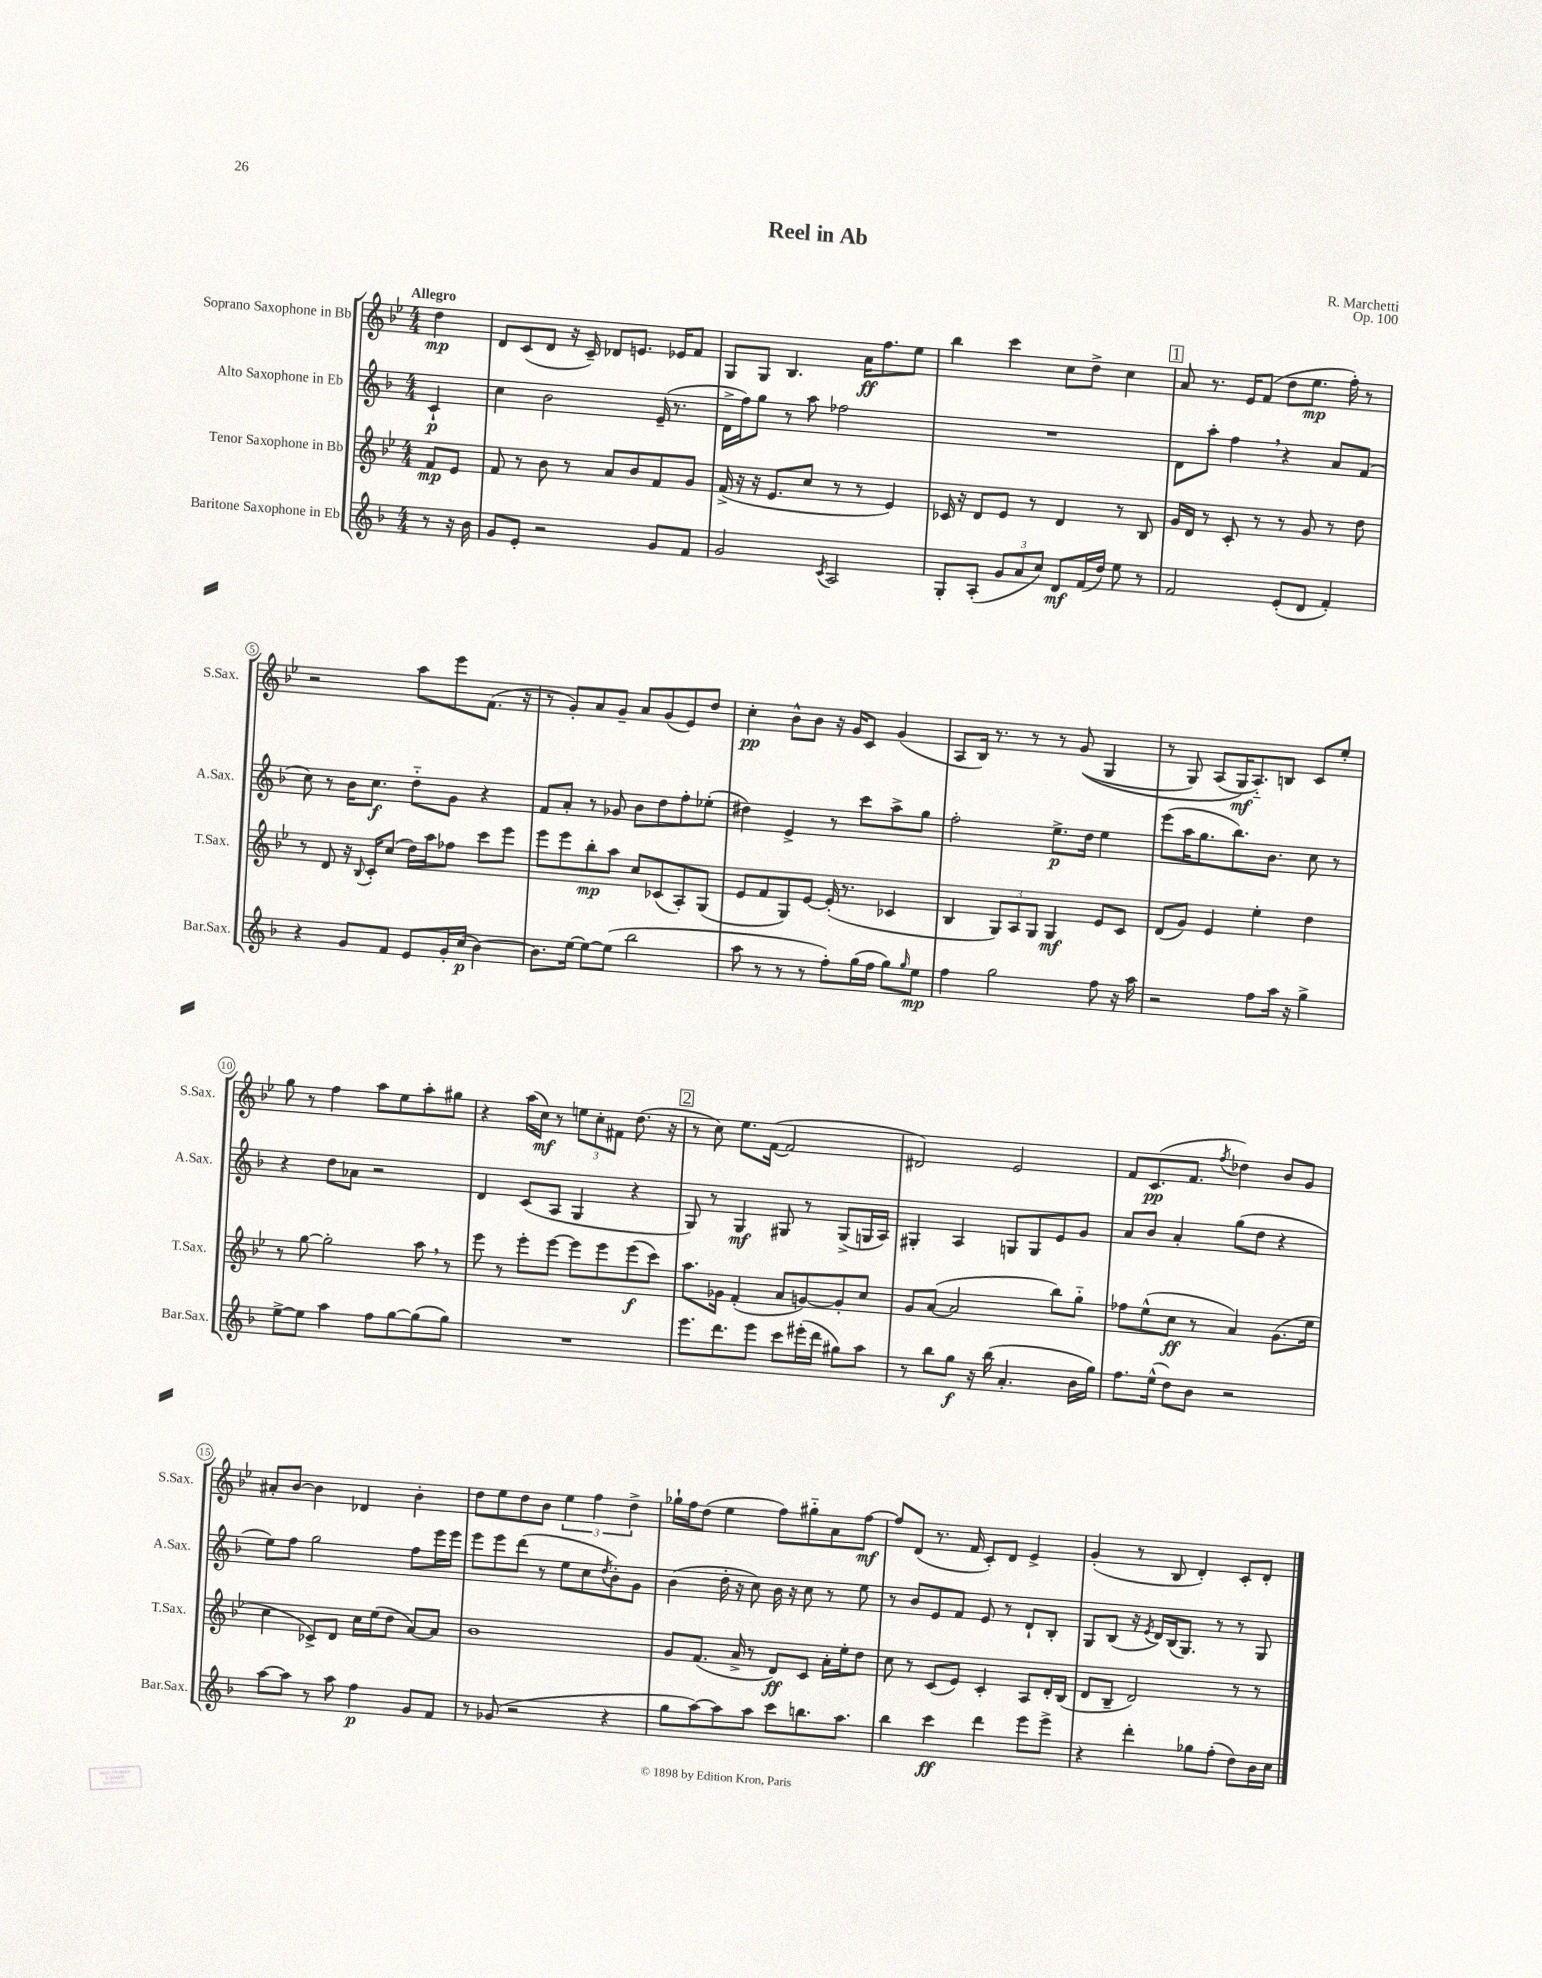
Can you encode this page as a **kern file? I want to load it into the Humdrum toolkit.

**kern	**dynam	**kern	**dynam	**kern	**dynam	**kern	**dynam
*part4	*part4	*part3	*part3	*part2	*part2	*part1	*part1
*staff4	*staff4	*staff3	*staff3	*staff2	*staff2	*staff1	*staff1
*I"Baritone Saxophone in Eb	*	*I"Tenor Saxophone in Bb	*	*I"Alto Saxophone in Eb	*	*I"Soprano Saxophone in Bb	*
*I'Bar.Sax.	*	*I'T.Sax.	*	*I'A.Sax.	*	*I'S.Sax.	*
*clefG2	*	*clefG2	*	*clefG2	*	*clefG2	*
*k[b-]	*	*k[b-e-]	*	*k[b-]	*	*k[b-e-]	*
*M4/4	*	*M4/4	*	*M4/4	*	*M4/4	*
=	=	=	=	=	=	=	=
!	!	!	!	!	!	!LO:TX:a:B:t=Allegro	!
8r	.	8f/L	mp	4c`/	p	4dd\	mp
16r	.	8e-/J	.	.	.	.	.
16b-\	.	.	.	.	.	.	.
=1	=1	=1	=1	=1	=1	=1	=1
8g/L	.	8f/	.	4cc\	.	8d/L	.
8e'/J	.	8r	.	.	.	(8c/	.
2r	.	8b-\	.	2b-\	.	8d/J	.
.	.	8r	.	.	.	16r	.
.	.	.	.	.	.	16c~/)	.
.	.	8a/L	.	.	.	8d-X/L	.
.	.	8b-/	.	.	.	8.en/J	.
8g/L	.	8f/	.	(16e~/	.	.	.
.	.	.	.	8.r	.	16e-X/KL	.
8f/J	.	8g/J	.	.	.	8f/J	.
=2	=2	=2	=2	=2	=2	=2	=2
2g/	.	(16f^/	.	16d^\LL	.	8G/L	.
.	.	16r	.	16ff\J)	.	.	.
.	.	16r	.	8gg\J	.	8G/J	.
.	.	8.e-/L	.	.	.	.	.
.	.	.	.	8r	.	4.B-/	.
.	.	8cc/J	.	8aa\	.	.	.
8qc/	.	.	.	.	.	.	.
2A/	.	8r	.	2ff-X\	.	.	.
.	.	8r	.	.	.	16a\KL	ff
.	.	.	.	.	.	8.ff\	.
.	.	4e-/)	.	.	.	.	.
.	.	.	.	.	.	8ee-\J	.
=3	=3	=3	=3	=3	=3	=3	=3
8G'/L	.	16c-X/	.	1r	.	4bb-\	.
.	.	16r	.	.	.	.	.
(8A'/J	.	8d/L	.	.	.	.	.
12g/L	.	8e-/J	.	.	.	4ccc\	.
12a/	.	.	.	.	.	.	.
.	.	8r	.	.	.	.	.
12cc/J)	.	.	.	.	.	.	.
8d/L	mf	4d/	.	.	.	8cc\L	.
(16f/L	.	.	.	.	.	8dd^\J	.
16dd/JJ)	.	.	.	.	.	.	.
8ee\	.	8r	.	.	.	4cc\	.
8r	.	8B-/	.	.	.	.	.
!!LO:REH:place=s1:t=1
=4	=4	=4	=4	=4	=4	=4	=4
2f/	.	16g/LL	.	8d\L	.	8a/	.
.	.	16d/JJ	.	.	.	.	.
.	.	8r	.	8aa'\J	.	8.r	.
.	.	8c'/	.	4ff,\	.	.	.
.	.	.	.	.	.	16e-/KL	.
.	.	8r	.	.	.	(8f/J	.
(8e'/L	.	8r	.	4r	.	8dd\L	.
8d/J	.	8g/	.	.	.	8.ee-\J	mp
4f'/)	.	8r	.	8a/L	.	.	.
.	.	.	.	.	.	16ff'\)	.
.	.	8dd\	.	(8f/J	.	8r	.
!!LO:LB:g=z
=5	=5	=5	=5	=5	=5	=5	=5
4r	.	8r	.	8cc\)	.	2r	.
.	.	8d/	.	8r	.	.	.
8g/L	.	16r	.	16b-\KL	.	.	.
.	.	8qqB-/	.	.	.	.	.
.	.	16c'/KL	.	8.cc\J	f	.	.
8f/J	.	(8cc/J	.	.	.	.	.
8e/L	.	16dd\LL)	.	8dd\L	.	8aa\L	.
.	.	16aa\J	.	.	.	.	.
16g'/L	.	8ff-X\J	.	8g\J	.	8eee-\	.
(16cc/JJ	p	.	.	.	.	.	.
[4b-\)	.	8ccc\L	.	4r	.	(8.f\J	.
.	.	8eee-\J	.	.	.	.	.
.	.	.	.	.	.	16r	.
=6	=6	=6	=6	=6	=6	=6	=6
8.b-\L]	.	8eee-\L	.	8f/L	.	8r	.
.	.	8eee-\	.	8a'/J	.	8g'/L)	.
[16ee\Jk	.	.	.	.	.	.	.
8ee\L_	.	8bb-'\	mp	8r	.	8a/	.
(8ee\J]	.	8aa\J	.	8g-X/	.	8g~/J	.
2bb-\	.	8cc/L	.	8b-\L	.	8a/L	.
.	.	(8c-X/	.	8dd\	.	(8g/	.
.	.	8A'/)	.	8ff'\	.	8e-/)	.
.	.	(8G/J	.	(8ee-X'\J	.	8dd/J	.
=7	=7	=7	=7	=7	=7	=7	=7
8aa\	.	8e-/L	.	4dd#X\)	.	4cc'\	pp
8r	.	8f/	.	.	.	.	.
8r	.	8G/)	.	4e^/	.	8b-^^\L	.
8r	.	[8e-/J	.	.	.	8b-\J	.
8ff'\L)	.	(16e-'/]	.	8r	.	16r	.
.	.	8.r	.	.	.	16g/KL	.
(16gg\L	.	.	.	8ccc\L	.	8c/J	.
16ff\JJ	.	.	.	.	.	.	.
8gg\L)	.	4c-X/	.	8aa^\	.	(4g/	.
16qqgg/	.	.	.	.	.	.	.
8ee\J	mp	.	.	8gg\J	.	.	.
=8	=8	=8	=8	=8	=8	=8	=8
4ff\	.	4B-/	.	2ff'\	.	8A/L	.
.	.	.	.	.	.	16B-/Jk)	.
.	.	.	.	.	.	8.r	.
2gg\	.	12G/L)	.	.	.	.	.
.	.	12A/	.	.	.	.	.
.	.	.	.	.	.	8r	.
.	.	12G/J	.	.	.	.	.
.	.	4G/	mf	8.ee^\L	p	8r	.
.	.	.	.	.	.	((8g/	.
.	.	.	.	16dd\Jk	.	.	.
8ff\	.	8e-/L	.	4ee\	.	4G/	.
16r	.	8c/J	.	.	.	.	.
16aa\	.	.	.	.	.	.	.
=9	=9	=9	=9	=9	=9	=9	=9
2r	.	(8d/L	.	(8eee\L	.	8r	.
.	.	8g/J)	.	16aa\K	.	8G/)	.
.	.	.	.	8.gg\	.	.	.
.	.	4e-/	.	.	.	(8A/L	.
.	.	.	.	8.bb-\)	.	16G/K)	mf
.	.	.	.	.	.	8.A/)	.
8ff\L	.	4ee-'\	.	.	.	.	.
.	.	.	.	8.b-\J	.	.	.
16aa\Jk	.	.	.	.	.	8Bn/J	.
16r	.	.	.	.	.	.	.
4gg^\	.	4dd\	.	8cc\	.	8c/L	.
.	.	.	.	8r	.	8ee-'/J	.
!!LO:LB:g=z
=10	=10	=10	=10	=10	=10	=10	=10
[8ee^\L	.	8r	.	4r	.	8gg\	.
8ee\J]	.	[8gg\	.	.	.	8r	.
4aa\	.	2gg'\]	.	8dd\L	.	4ff\	.
.	.	.	.	8a-X\J	.	.	.
8ff\L	.	.	.	2r	.	8aa\L	.
[8gg\	.	.	.	.	.	8ee-\	.
(8gg\]	.	8aa,\	.	.	.	8aa'\	.
8gg\J)	.	8r	.	.	.	8gg#X\J	.
=11	=11	=11	=11	=11	=11	=11	=11
1r	.	8eee-\	.	4d/	.	4r	.
.	.	8r	.	.	.	.	.
.	.	8eee-'\L	.	(8c/L	.	(16aa\LL	.
.	.	.	.	.	.	16cc\JJ)	mf
.	.	[8eee-\J	.	8A/J	.	8r	.
.	.	8eee-\L]	.	4G/	.	12een\L	.
.	.	.	.	.	.	12cc'\	.
.	.	8eee-\	.	.	.	.	.
.	.	.	.	.	.	12f#X\J	.
.	.	(8eee-\	f	4r	.	(8.dd\	.
.	.	8ccc\J)	.	.	.	.	.
.	.	.	.	.	.	16r	.
!!LO:REH:place=s1:t=2
=12	=12	=12	=12	=12	=12	=12	=12
8.eee\L	.	8.aa\L	.	8G/)	.	8r	.
.	.	.	.	8r	.	8cc\)	.
8.ddd\	.	16g-X\Jk	.	.	.	.	.
.	.	(4f'/	.	4G/	mf	8.ee-\L	.
8eee\J	.	.	.	.	.	.	.
.	.	.	.	.	.	([16f\Jk	.
8ccc\L	.	8a/L	.	8G#X/	.	2f/]	.
(16eee#X'\L	.	[8gn/)	.	8r	.	.	.
16ddd\JJ	.	.	.	.	.	.	.
8gg#X\L)	.	8g'/]	.	(8G#^/L	.	.	.
8aa\J	.	8cc/J	.	16Gn/L	.	.	.
.	.	.	.	16A/JJ)	.	.	.
=13	=13	=13	=13	=13	=13	=13	=13
8r	.	8g/L	.	4G#X'/	.	2d#X/)	.
8bb-\L	.	([8a/J	.	.	.	.	.
8gg\J	f	2a/]	.	4A/	.	.	.
16r	.	.	.	.	.	.	.
(16bb-\	.	.	.	.	.	.	.
4.a'/	.	.	.	8Gn/L	.	2e-/	.
.	.	.	.	8G/	.	.	.
.	.	8bb-\L)	.	8e/	.	.	.
16b-\LL	.	8gg\J	.	8g/J	.	.	.
16gg\JJ)	.	.	.	.	.	.	.
=14	=14	=14	=14	=14	=14	=14	=14
8.ff\L	.	8ff-X\L	.	8a/L	.	8f/L	.
.	.	(8ee-^^\	.	8b-/J	.	(8.c/	pp
(16ee^^\Jk	.	.	.	.	.	.	.
8dd\L)	.	8cc\J	ff	4a'/	.	.	.
.	.	.	.	.	.	8.f/J	.
8b-\J	.	8r	.	.	.	.	.
.	.	.	.	.	.	8qff/	.
2r	.	4a/)	.	(8gg\L	.	4dd-X\)	.
.	.	.	.	8dd\J	.	.	.
.	.	(8.g\L	.	4r	.	8b-/L	.
.	.	.	.	.	.	8g/J	.
.	.	16ee-\Jk	.	.	.	.	.
!!LO:LB:g=z
=15	=15	=15	=15	=15	=15	=15	=15
[8aa\L	.	4cc\	.	8ee\L)	.	8a#X'/L	.
8aa\J]	.	.	.	8ff\J	.	[8b-/J	.
8r	.	8c-X^/L)	.	2gg\	.	4b-\]	.
8aa\	.	8d/J	.	.	.	.	.
4ff\	p	16cc\LL	.	.	.	4d-X/	.
.	.	(16ee-\J	.	.	.	.	.
.	.	8dd\J	.	.	.	.	.
8g/L	.	[8a/L)	.	8ff\L	.	4b-'\	.
8f/J	.	8a/J]	.	16eee\L	.	.	.
.	.	.	.	16eee\JJ	.	.	.
=16	=16	=16	=16	=16	=16	=16	=16
8r	.	1b-	.	8eee\L	.	8dd\L	.
(8g-X/	.	.	.	8eee\	.	8ee-\	.
2r	.	.	.	(8ddd\J	.	8dd\	.
.	.	.	.	8r	.	8b-\J	.
.	.	.	.	8ee\L	.	6ee-\	.
.	.	.	.	8cc\	.	.	.
.	.	.	.	.	.	6ff\	.
.	.	.	.	8qdd/	.	.	.
4r	.	.	.	8b-'\)	.	.	.
.	.	.	.	.	.	6dd^\	.
.	.	.	.	8g\J	.	.	.
=17	=17	=17	=17	=17	=17	=17	=17
8gg\L	.	8g/L	.	(4b-\	.	16gg-X`\LL	.
.	.	.	.	.	.	16ff\J	.
[8aa\)	.	(8.f/J	.	.	.	(8dd\J	.
8aa\]	.	.	.	16dd'\	.	4ee-\	.
.	.	16a^/	.	16r	.	.	.
8aa\J	.	8r	.	8cc\)	.	.	.
8ccc\L	.	8d/L)	ff	16b-\	.	8ff\L)	.
.	.	.	.	16r	.	.	.
8.bbn\	.	8c/J	.	8cc\	.	8gg#X\	.
.	.	16a'\LL	.	8r	.	8a\	.
8.aa\J	.	16ee-'\J	.	.	.	.	.
.	.	8dd\J	.	8ee\	.	[8ff\J	mf
=18	=18	=18	=18	=18	=18	=18	=18
4bb-\	.	8cc\	.	8r	.	8ff/L]	.
.	.	8r	.	8b-/L	.	(8d/J	.
4ccc\	ff	(8c/L	.	8e/	.	8.r	.
.	.	8e-/J)	.	8f/J	.	.	.
.	.	.	.	.	.	16f/	.
4ddd\	.	4c'/	.	8e/	.	8c'/L)	.
.	.	.	.	8r	.	8d/J	.
8eee\L	.	8A/L	.	8d`/L	.	4e-^/	.
8eee^\J	.	16d'/L	.	8B-'/J	.	.	.
.	.	(16B-/JJ	.	.	.	.	.
=19	=19	=19	=19	=19	=19	=19	=19
4r	.	8d/L	.	8G/L	.	(4g'/	.
.	.	8B-~/J	.	(8B-/J	.	.	.
4ddd'\	.	2d/)	.	16r	.	8r	.
.	.	.	.	8qe/	.	.	.
.	.	.	.	16d/LL)	.	.	.
.	.	.	.	(16B-/J	.	8B-/	.
.	.	.	.	8.G/J)	.	.	.
8gg-X\L	.	.	.	.	.	4d'/)	.
(8ff'\J	.	.	.	8r	.	.	.
8dd\L)	.	8r	.	8r	.	8c'/L	.
16b-\L	.	8r	.	8G/	.	8d'/J	.
16cc\JJ	.	.	.	.	.	.	.
==	==	==	==	==	==	==	==
*-	*-	*-	*-	*-	*-	*-	*-
